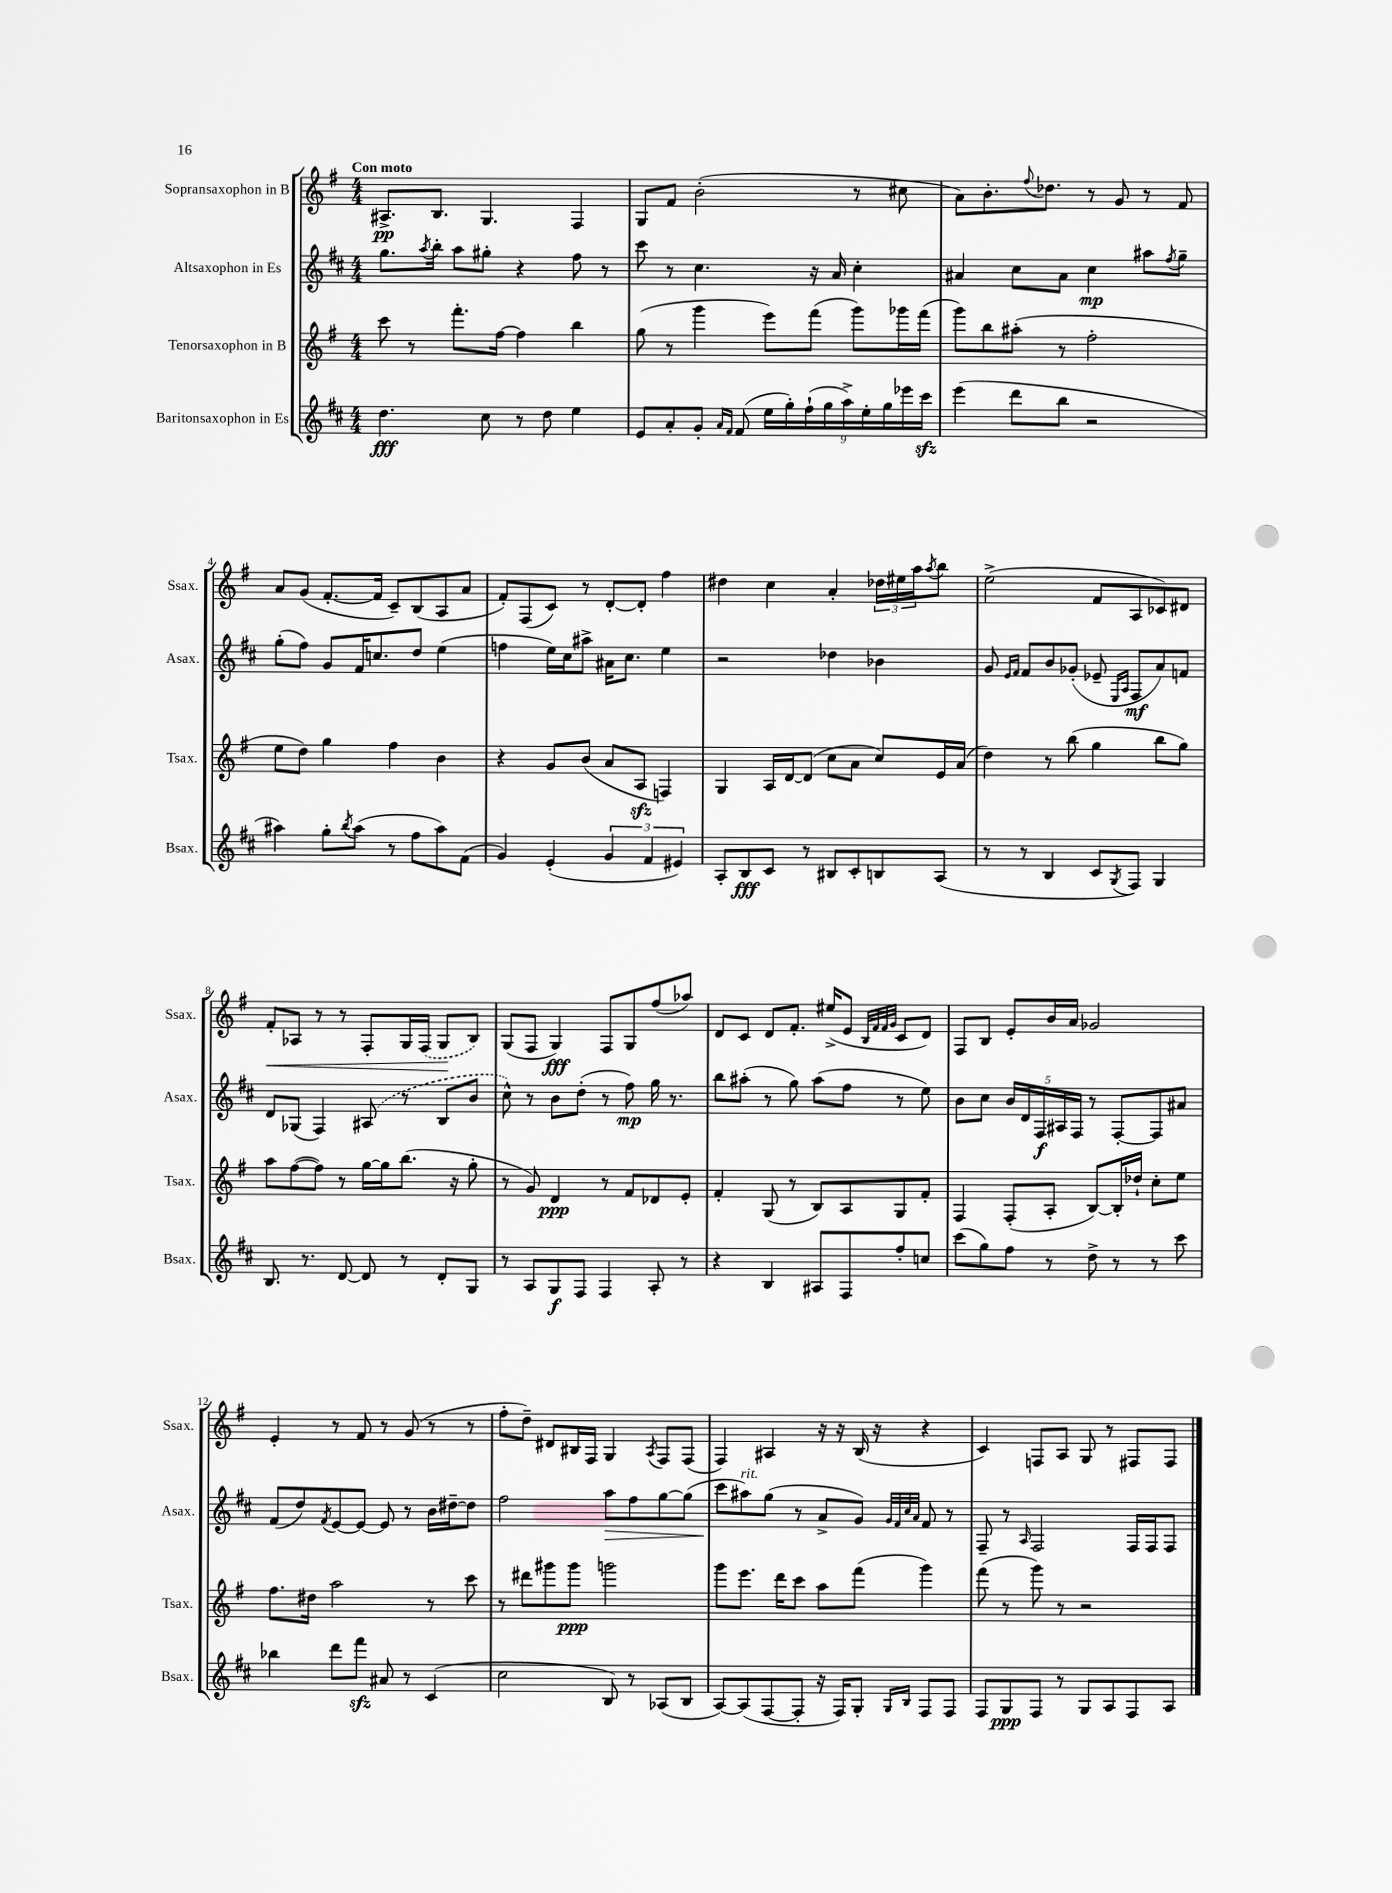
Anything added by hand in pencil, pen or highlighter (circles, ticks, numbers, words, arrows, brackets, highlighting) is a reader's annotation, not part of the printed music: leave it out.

**kern	**dynam	**kern	**dynam	**kern	**dynam	**kern	**dynam
*part4	*part4	*part3	*part3	*part2	*part2	*part1	*part1
*staff4	*staff4	*staff3	*staff3	*staff2	*staff2	*staff1	*staff1
*I"Baritonsaxophon in Es	*	*I"Tenorsaxophon in B	*	*I"Altsaxophon in Es	*	*I"Sopransaxophon in B	*
*I'Bsax.	*	*I'Tsax.	*	*I'Asax.	*	*I'Ssax.	*
*clefG2	*	*clefG2	*	*clefG2	*	*clefG2	*
*k[f#c#]	*	*k[f#]	*	*k[f#c#]	*	*k[f#]	*
*M4/4	*	*M4/4	*	*M4/4	*	*M4/4	*
=1	=1	=1	=1	=1	=1	=1	=1
!	!	!	!	!	!	!LO:TX:a:B:t=Con moto	!
4.dd\	fff	8ccc\	.	8.gg\L	.	8.A#X^/L	pp
.	.	8r	.	.	.	.	.
.	.	.	.	8qaa/	.	.	.
.	.	.	.	16bb'\Jk	.	8.B/J	.
.	.	8.fff#'\L	.	8aa\L	.	.	.
8cc#\	.	.	.	8gg#X'\J	.	4.G/	.
.	.	[16ff#\Jk	.	.	.	.	.
8r	.	4ff#\]	.	4r	.	.	.
8dd\	.	.	.	.	.	.	.
4ee\	.	4bb\	.	8ff#\	.	4F#/	.
.	.	.	.	8r	.	.	.
=2	=2	=2	=2	=2	=2	=2	=2
8e/L	.	(8gg\	.	8ccc#\	.	8G/L	.
8a'/	.	8r	.	8r	.	8f#/J	.
8g'/J	.	4ggg\	.	4.cc#\	.	(2b'\	.
16qqa/LL	.	.	.	.	.	.	.
16qqf#/JJ	.	.	.	.	.	.	.
(8f#/	.	.	.	.	.	.	.
18ee\LL	.	8eee\L)	.	.	.	.	.
18gg'\)	.	.	.	.	.	.	.
(18ff#`\	.	.	.	.	.	.	.
.	.	(8fff#\J	.	16r	.	.	.
18gg\	.	.	.	.	.	.	.
.	.	.	.	16a/	.	.	.
18aa^\)	.	.	.	.	.	.	.
.	.	8ggg\L)	.	4cc#'\	.	8r	.
18ee'\	.	.	.	.	.	.	.
18gg\	.	.	.	.	.	.	.
.	.	16ggg-X\L	.	.	.	8cc#X\	.
18eee-X\	.	.	.	.	.	.	.
.	.	(16fff#\JJ	.	.	.	.	.
18ccc#zz\JJ	.	.	.	.	.	.	.
=3	=3	=3	=3	=3	=3	=3	=3
(4eee\	.	8ggg\L)	.	4a#X/	.	8a\L)	.
.	.	8bb\	.	.	.	8.b'\	.
8ddd\L	.	(8aa#X'\J	.	8cc#\L	.	.	.
.	.	.	.	.	.	8qqff#/	.
.	.	.	.	.	.	8.dd-X\J	.
8bb\J	.	8r	.	8a#\J	.	.	.
2r	.	2ff#'\	.	4cc#\	mp	8r	.
.	.	.	.	.	.	8g/	.
.	.	.	.	8aa#X\L	.	8r	.
.	.	.	.	8qff#/	.	.	.
.	.	.	.	8gg~\J	.	8f#/	.
!!LO:LB:g=z
=4	=4	=4	=4	=4	=4	=4	=4
4aa#X\)	.	8ee\L	.	(8gg'\L	.	8a/L	.
.	.	8dd\J)	.	8ff#\J)	.	(8g/J	.
8gg'\L	.	4gg\	.	8g/L	.	[8.f#'/L	.
8qbb/	.	.	.	.	.	.	.
(8aa#\J	.	.	.	16f#/K	.	.	.
.	.	.	.	8.ccn/	.	16f#/Jk]	.
8r	.	4ff#\	.	.	.	8c~/L)	.
8ff#\L	.	.	.	8dd/J	.	(8B/	.
8aa#\)	.	4b\	.	(4ee\	.	8A/	.
(8f#\J	.	.	.	.	.	8a/J	.
=5	=5	=5	=5	=5	=5	=5	=5
4g/)	.	4r	.	4ffn\	.	8f#'/L)	.
.	.	.	.	.	.	(8F#/	.
(4e'/	.	8g/L	.	16ee\LL)	.	8c/J)	.
.	.	.	.	16cc#\J	.	.	.
.	.	(8b/J	.	8aa#X^\J	.	8r	.
6g/	.	8a/L	.	16a#X\KL	.	[8d'/L	.
.	.	.	.	8.cc#\J	.	.	.
.	.	8Azz/J	.	.	.	8d'/J]	.
6f#/	.	.	.	.	.	.	.
.	.	4Fn/)	.	4ee\	.	4ff#\	.
6e#X/)	.	.	.	.	.	.	.
=6	=6	=6	=6	=6	=6	=6	=6
8A'/L	.	4G/	.	2r	.	4dd#X\	.
8B/	fff	.	.	.	.	.	.
8c#/J	.	16A/LL	.	.	.	4cc\	.
.	.	[16d/J	.	.	.	.	.
8r	.	(8d/J]	.	.	.	.	.
8B#X/L	.	8cc\L	.	4dd-X\	.	4a'/	.
8c#'/	.	8a\J	.	.	.	.	.
8Bn/	.	8cc/L)	.	4b-X\	.	24dd-X\LL	.
.	.	.	.	.	.	24ee#X\	.
.	.	.	.	.	.	24aa\J	.
.	.	.	.	.	.	8qaa/	.
(8A/J	.	16e/L	.	.	.	8bb\J	.
.	.	(16a/JJ	.	.	.	.	.
=7	=7	=7	=7	=7	=7	=7	=7
8r	.	4dd\)	.	8g/	.	(2ee^\	.
.	.	.	.	16qqe/LL	.	.	.
.	.	.	.	16qqf#/JJ	.	.	.
8r	.	.	.	8f#/L	.	.	.
4B/	.	8r	.	8b/	.	.	.
.	.	(8bb\	.	(8g-X'/J	.	.	.
8c#/L	.	4gg\	.	8e-X~/	.	8f#/L	.
.	.	.	.	16qqE/LL	.	.	.
8qG/	.	.	.	16qqA/JJ	.	.	.
8F#/J)	.	.	.	8F#/L	mf	8A/	.
4G/	.	8bb\L	.	8a/)	.	8c-X/)	.
.	.	8gg\J)	.	8fn/J	.	8d#X/J	.
!!LO:LB:g=z
=8	=8	=8	=8	=8	=8	=8	=8
!	!	!	!	!	!	!	!LO:HP:b
8.B/	.	8aa\L	.	8d/L	.	8f#'/L	<
.	.	([8ff#\	.	(8G-X/J	.	8A-X/J	.
8.r	.	.	.	.	.	.	.
.	.	8ff#\J])	.	4F#/)	.	8r	.
[8d/	.	8r	.	.	.	8r	.
8d/]	.	[16gg\LL	.	(8A#X/	.	8F#'/L	.
.	.	16gg\J]	.	.	.	.	.
8r	.	(8.bb\J	.	8r	.	16G/L	.
.	.	.	.	.	.	(16F#/JJ	.
8d'/L	.	.	.	8B/L	.	8G/L	.
.	.	16r	.	.	.	.	.
8G/J	.	8gg'\	.	8b/J	.	8B/J)	[
=9	=9	=9	=9	=9	=9	=9	=9
8r	.	8r	.	8cc#^^\)	.	(8G/L	.
8A/L	.	8g/)	.	8r	.	8F#/J	.
8G/	f	4d/	ppp	8b\L	.	4G/)	fff
8F#/J	.	.	.	(8dd'\J	.	.	.
4F#/	.	8r	.	8r	.	8F#/L	.
.	.	8f#/L	.	8ff#\)	mp	8G/	.
8A'/	.	8d-X/	.	16gg\	.	(8ff#/	.
.	.	.	.	8.r	.	.	.
8r	.	8e'/J	.	.	.	8aa-X/J)	.
=10	=10	=10	=10	=10	=10	=10	=10
4r	.	4f#'/	.	8bb\L	.	8d/L	.
.	.	.	.	(8aa#X'\J	.	8c/J	.
4B/	.	(8G/	.	8r	.	8d/L	.
.	.	8r	.	8gg\)	.	8.f#'/J	.
8A#X/L	.	8B/L)	.	(8aa#\L	.	.	.
.	.	.	.	.	.	(16ee#X^/KL	.
8F#/	.	8A/	.	8ff#\J	.	8e/J	.
.	.	.	.	.	.	32qqB/LLL	.
.	.	.	.	.	.	32qqf#/	.
.	.	.	.	.	.	32qqf#/	.
.	.	.	.	.	.	32qqg/JJJ	.
8ff#'/	.	8G/	.	8r	.	8c/L	.
8ccn/J	.	8f#'/J	.	8ee\)	.	8d/J)	.
=11	=11	=11	=11	=11	=11	=11	=11
(8ccc#\L	.	4F#/	.	8b\L	.	8F#/L	.
8gg\)	.	.	.	8cc#\J	.	8B/J	.
8ff#\J	.	(8F#'/L	.	20b/LL	.	8e'/L	.
.	.	.	.	20d/	.	.	.
.	.	.	.	20F#/	f	.	.
8r	.	8A'/J	.	.	.	16b/L	.
.	.	.	.	20A#X/	.	.	.
.	.	.	.	.	.	16a/JJ	.
.	.	.	.	20F#/JJ	.	.	.
8dd^\	.	[8B/L)	.	8r	.	2g-X/	.
8r	.	16B'/L]	.	[8F#'/L	.	.	.
.	.	16dd-X`/JJ	.	.	.	.	.
8r	.	8cc'\L	.	8F#/]	.	.	.
8ccc#\	.	8ee\J	.	8a#X/J	.	.	.
!!LO:LB:g=z
=12	=12	=12	=12	=12	=12	=12	=12
4bb-X\	.	8.ff#\L	.	(8f#/L	.	4e'/	.
.	.	.	.	8dd/)	.	.	.
.	.	16dd#X\Jk	.	.	.	.	.
.	.	.	.	8qf#/	.	.	.
8ddd\L	.	2aa\	.	[8e/	.	8r	.
8fff#zz\J	.	.	.	8e/J_	.	8f#/	.
8a#X/	.	.	.	8e/]	.	8r	.
8r	.	.	.	8r	.	(8g/	.
(4c#/	.	8r	.	16b\LL	.	8r	.
.	.	.	.	[16dd#X~\J	.	.	.
.	.	8ccc\	.	8dd#\J]	.	8r	.
=13	=13	=13	=13	=13	=13	=13	=13
2cc#\	.	8r	.	2ff#\	.	8ff#'\L	.
.	.	8ddd#X\L	.	.	.	8dd~\J)	.
.	.	8ggg#X\	.	.	.	8d#X/L	.
.	.	8ggg#\J	ppp	.	.	16B#X/L	.
.	.	.	.	.	.	16F#/JJ	.
!	!	!	!	!	!LO:HP:b	!	!
8B/)	.	2gggn\	.	8aa\L	>	4G/	.
8r	.	.	.	8ff#\	.	.	.
.	.	.	.	.	.	8qA/	.
(8A-X/L	.	.	.	[8gg\	.	8F#/L	.
8B/J	.	.	.	(8gg\J]	.	(8F#/J	.
=14	=14	=14	=14	=14	=14	=14	=14
[8A/L)	.	8ggg\L	.	8ccc#\L	.	4F#/)	.
!	!	!	!	!LO:TX:a:i:t=rit.	!	!	!
(8A/]	.	8.eee\J	.	8aa#X\)	]	.	.
[8F#/	.	.	.	(8gg\J	.	4A#X/	.
.	.	16ddd\KL	.	.	.	.	.
8F#'/J]	.	8ccc\J	.	8r	.	.	.
16r	.	8aa\L	.	8a^/L	.	16r	.
16F#/KL)	.	.	.	.	.	16r	.
8G'/J	.	(8fff#\J	.	8g/J)	.	(16B/	.
.	.	.	.	.	.	16r	.
.	.	.	.	32qqg/LLL	.	.	.
.	.	.	.	32qqf#/	.	.	.
16qqG/LL	.	.	.	32qqcc#/	.	.	.
16qqB/JJ	.	.	.	32qqa/JJJ	.	.	.
8F#/L	.	4ggg\)	.	8f#/	.	4r	.
8F#/J	.	.	.	8r	.	.	.
=15	=15	=15	=15	=15	=15	=15	=15
8F#/L	.	(8fff#\	.	8F#~/	.	4c/)	.
8G/	ppp	8r	.	8r	.	.	.
.	.	.	.	16qqA/	.	.	.
8F#/J	.	8ggg\)	.	2F#/	.	8Fn/L	.
8r	.	8r	.	.	.	8A/J	.
8G/L	.	2r	.	.	.	8G/	.
8A/	.	.	.	.	.	8r	.
8F#/	.	.	.	16F#/LL	.	8F#X/L	.
.	.	.	.	16F#/J	.	.	.
8A/J	.	.	.	8F#/J	.	8F#/J	.
==	==	==	==	==	==	==	==
*-	*-	*-	*-	*-	*-	*-	*-
